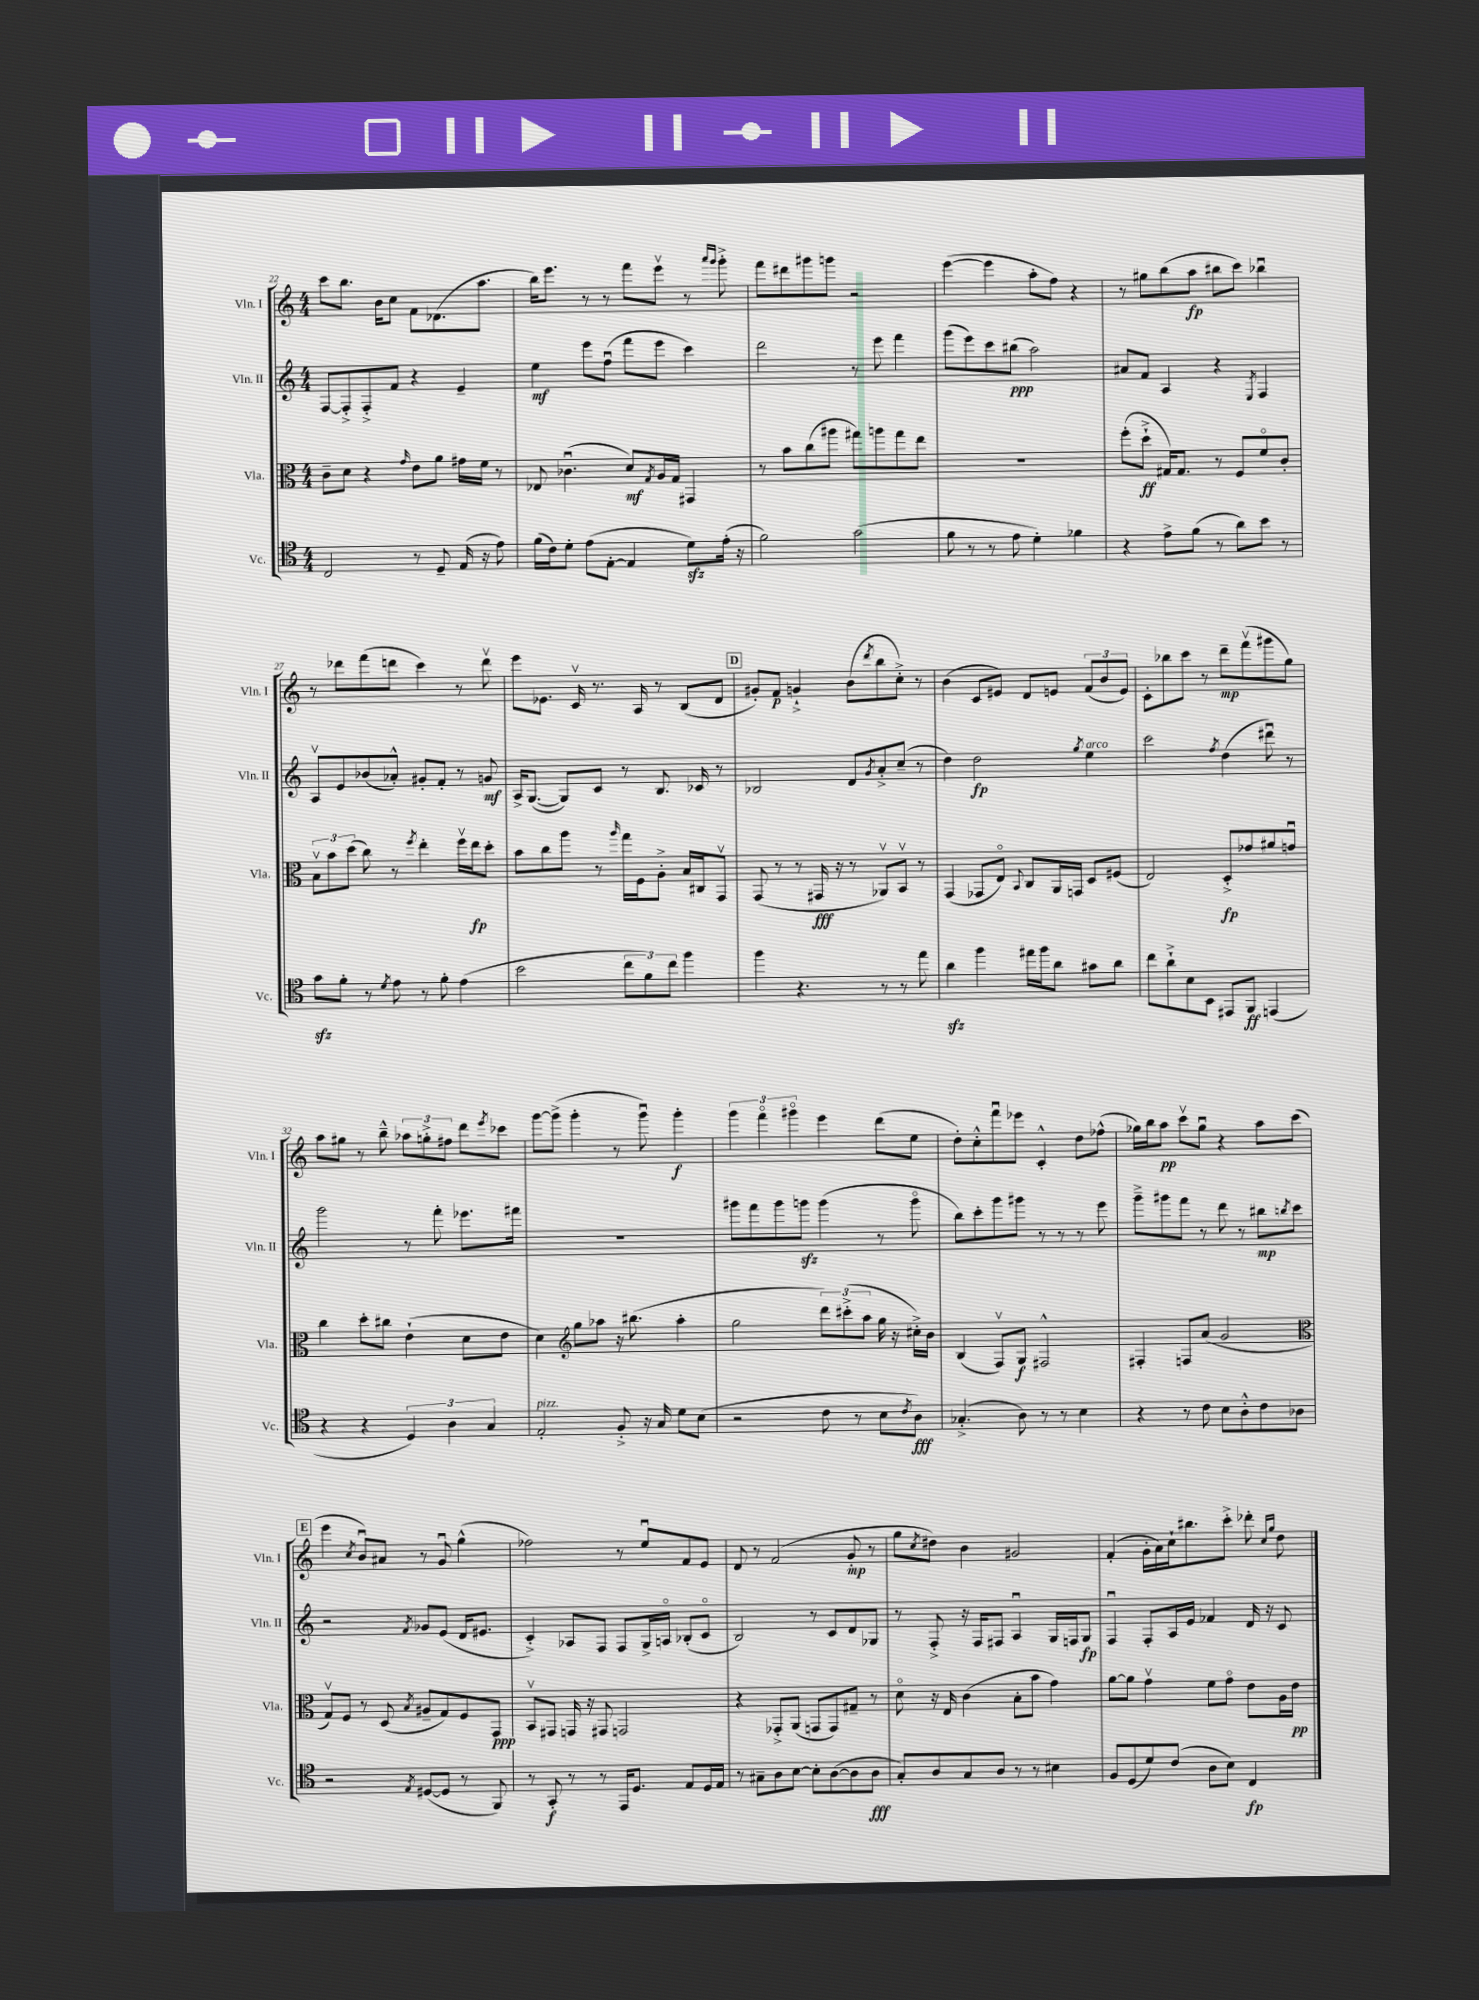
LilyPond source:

<<
\new StaffGroup <<
\new Staff = "s0" \with { instrumentName = "Vln. I" shortInstrumentName = "Vln. I" } {
    \clef treble \key c \major \numericTimeSignature \time 4/4
    c'''8 b''8. b'16 c''8 f'8 des'8.( a''8. |
    b''16) e'''8. r8 r8 f'''8 e'''8\upbow r8 \grace { a'''16 g'''16 } g'''8-.-> |
    f'''8 dis'''8 gis'''8 g'''8 r2 |
    e'''4~( e'''4 a''8-. f''8) r4 |
    r8 gis''8 b''8( a''8\fp bis''8 c'''8) bes''4\downbow |
    r8 des'''8 f'''8( d'''8 c'''4) r8 d'''8\upbow |
    e'''8 ees'8. c'16\upbow r8. a16 r8 b8( d'8 |
    \mark \markup { \box "D" } gis'8-.) f'8\p g'4-!-> b'8( \acciaccatura { d'''8 } b''8 c''8-.->) r8 |
    b'4( c'8 eis'8) d'8 e'8 \tuplet 3/2 { f'8( b'8 e'8) } |
    c'8-. bes''8 c'''8 r8 d'''8--\mp f'''8\upbow( gis'''8 g''8) |
    a''8 gis''8 r8 b''8---^ \tuplet 3/2 { aes''8 g''8-.-> fis''8 } d'''8 \acciaccatura { e'''8 } ces'''8 |
    g'''8~ g'''8->( g'''4-. r8 g'''8\downbow) g'''4-.\f |
    \tuplet 3/2 { g'''4 f'''4\flageolet gis'''4\flageolet } e'''4 d'''8( e''8 |
    d''8-.) c''8-.-^ f'''8\downbow ees'''8 c'4-.-^ d''8 fes''8-^( |
    ges''16) b''16 a''8\pp c'''8\upbow ges''8\downbow r4 a''8 c'''8( |
    \mark \markup { \box "E" } e'''4 \acciaccatura { c''8 } b'8\downbow) ais'8 r8 g'8\downbow g''4-^( |
    fes''2) r8 e''8\downbow f'8 e'8 |
    d'8 r8 f'2( g'8-.\mp r8 |
    g''8 \acciaccatura { c''8 } dis''8) b'4 gis'2 |
    f'4-.( g'16-. a'16) c''16-! bis''8. c'''8-.-> des'''8-. \grace { c''16 g''16 } d''8 \bar "|." |
}
\new Staff = "s1" \with { instrumentName = "Vln. II" shortInstrumentName = "Vln. II" } {
    \clef treble \key c \major \numericTimeSignature \time 4/4
    f8~ f8-.-> f8-.-> f'8 r4 e'4-- |
    e''4\mf e'''8 f''8\downbow( f'''8 e'''8 c'''4) |
    d'''2 r8 e'''8 f'''4 |
    g'''8( e'''8) c'''8 bis''8\ppp( a''2) |
    ais'8 f'8 a4 r4 \acciaccatura { e8 } f4 |
    a8\upbow e'8 bes'8( aes'8-.-^) gis'8-. f'8-. r8 g'8\mf |
    a16-> g8.~( g8) c'8 r8 b8. ces'16 r8 |
    \mark \markup { \box "D" } bes2 d'8 \acciaccatura { g'8 } a'8-.-> c''8--( r8 |
    d''4) d''2\fp \acciaccatura { g''8 } e''4^\markup { \italic "arco" } |
    c'''2 \acciaccatura { f''8 } d''4( dis'''8\downbow) r8 |
    g'''2 r8 f'''8-. ees'''8. fis'''16 |
    R1 |
    gis'''8 f'''8 gis'''8 g'''8\sfz g'''4( r8 g'''8\flageolet |
    b''8) c'''8-. g'''8 gis'''8 r8 r8 r8 e'''8 |
    g'''8---> gis'''8 f'''8 r8 d'''8 r8 bis''8\mp \acciaccatura { b''8 } c'''8 |
    \mark \markup { \box "E" } r2 \acciaccatura { f'8 } ges'8 e'8( d'16 eis'8. |
    c'4-.->) aes8 f8 f8 g16-> a16\flageolet bes8-.( c'8\flageolet |
    b2) r8 c'8 d'8 ges8 |
    r8 f8-.-> r16 f16 fis8 a4\downbow g16 f16 g8\fp |
    f4\downbow f8-. a16 e'16 fes'4 d'16 r16 c'8 \bar "|." |
}
\new Staff = "s2" \with { instrumentName = "Vla." shortInstrumentName = "Vla." } {
    \clef alto \key c \major \numericTimeSignature \time 4/4
    c'8-- d'8 r4 \grace { g'16 } e'8 a'8 gis'16 f'16 r8 |
    ees8 ces'4.\downbow( d'8\mf) \acciaccatura { g8 } a16 g16 gis,4 |
    r8 b'8 c''8( ais''8 gis''8) a''8 gis''8 e''8 |
    R1 |
    f''8-.( d''8-!->\ff gis16) gis8. r8 f8 f'8\flageolet c'8-. |
    \tuplet 3/2 { b8\upbow b'8 d''8( } c''8) r8 \acciaccatura { f''8 } e''4-. f''16\upbow e''16\fp d''8-. |
    b'8 c''8 a''8 r8 \grace { a''16 } g''16 f16 a8-.-> b16 cis16 g,8\upbow |
    \mark \markup { \box "D" } g,8( r8 r8 gis,16\fff r16 r8 aes,8\upbow) b,8\upbow r8 |
    g,4( ges,8 e8\flageolet) \appoggiatura { b,8 } c8 a,16 g,16 d8 fis8( |
    e2) d8-.->\fp ges'8 ais'8 g'8\downbow |
    c''4 d''8-. cis''8 e'4-!( d'8 e'8 |
    d'4) \clef treble g''8 aes''8 r16 bis''8.( aes''4-. |
    g''2 \tuplet 3/2 { d'''8) cis'''8-.->( a''8 } g''16 r16 cis''16-.->) b'16 |
    b4( f8\upbow) g8\f fis2-^ |
    fis4-. f8 a'8( g'2 |
    \mark \markup { \box "E" } \clef alto g8\upbow) f8 r8 d8( \acciaccatura { b8 } ais8-- g8) f8 g,8\ppp |
    b,8\upbow gis,8 g,16 r16 gis,8 g,2 |
    r4 ges,8-.-> a,8( g,8 g,8) gis8-- r8 |
    d'8\flageolet r16 e16 c'4( b8-. b'8 g'4) |
    a'8~ a'8 g'4\upbow f'8 g'8\flageolet e'8 a16 e'16\pp \bar "|." |
}
\new Staff = "s3" \with { instrumentName = "Vc." shortInstrumentName = "Vc." } {
    \clef tenor \key c \major \numericTimeSignature \time 4/4
    c2 r8 d8-- e16( r16 e'8) |
    f'16( c'16) d'8-. e'8( e8~-. e4 d'8\sfz) e'16-.( r16 |
    f'2) g'2( |
    f'8 r8 r8 e'8 d'4-.) fes'4 |
    r4 e'8-> f'8( r8 a'8) b'8 r8 |
    g'8\sfz f'8-. r8 \acciaccatura { d'8 } e'8 r8 f'8-. e'4( |
    b'2 \tuplet 3/2 { c''8 f'8) c''8 } f''4 |
    \mark \markup { \box "D" } f''4 r4. r8 r8 e''8 |
    a'4\sfz f''4 eis''16 f''16 a'8 gis'8 a'8 |
    c''8 a'8-!-> b8 b,8 eis,8 f,8\ff e,4( |
    r4 r4 \tuplet 3/2 { d4) a4 g4 } |
    e2-.^\markup { \italic "pizz." } f8-.-> r16 g16 d'8 b8( |
    r2 c'8 r8 b8 \acciaccatura { c'8 } a8\fff) |
    ges4.-.->( a8) r8 r8 b4 |
    r4 r8 c'8 b8 a8-.-^ c'8 aes8 |
    \mark \markup { \box "E" } r2 \acciaccatura { e8 } dis8~( dis8 r8 f,8) |
    r8 g,8-.\f r8 r8 e,16 d8. e8 d16 e16 |
    r8 gis8-- a8 b8~ b8-. a8~( a8 a8\fff |
    g8-.) a8 g8 a8 r8 r8 bis4 |
    f8 d8( d'8) c'8( a8 b8) c4\fp \bar "|." |
}
>>
>>
\layout { \context { \Score currentBarNumber = #22 } }
